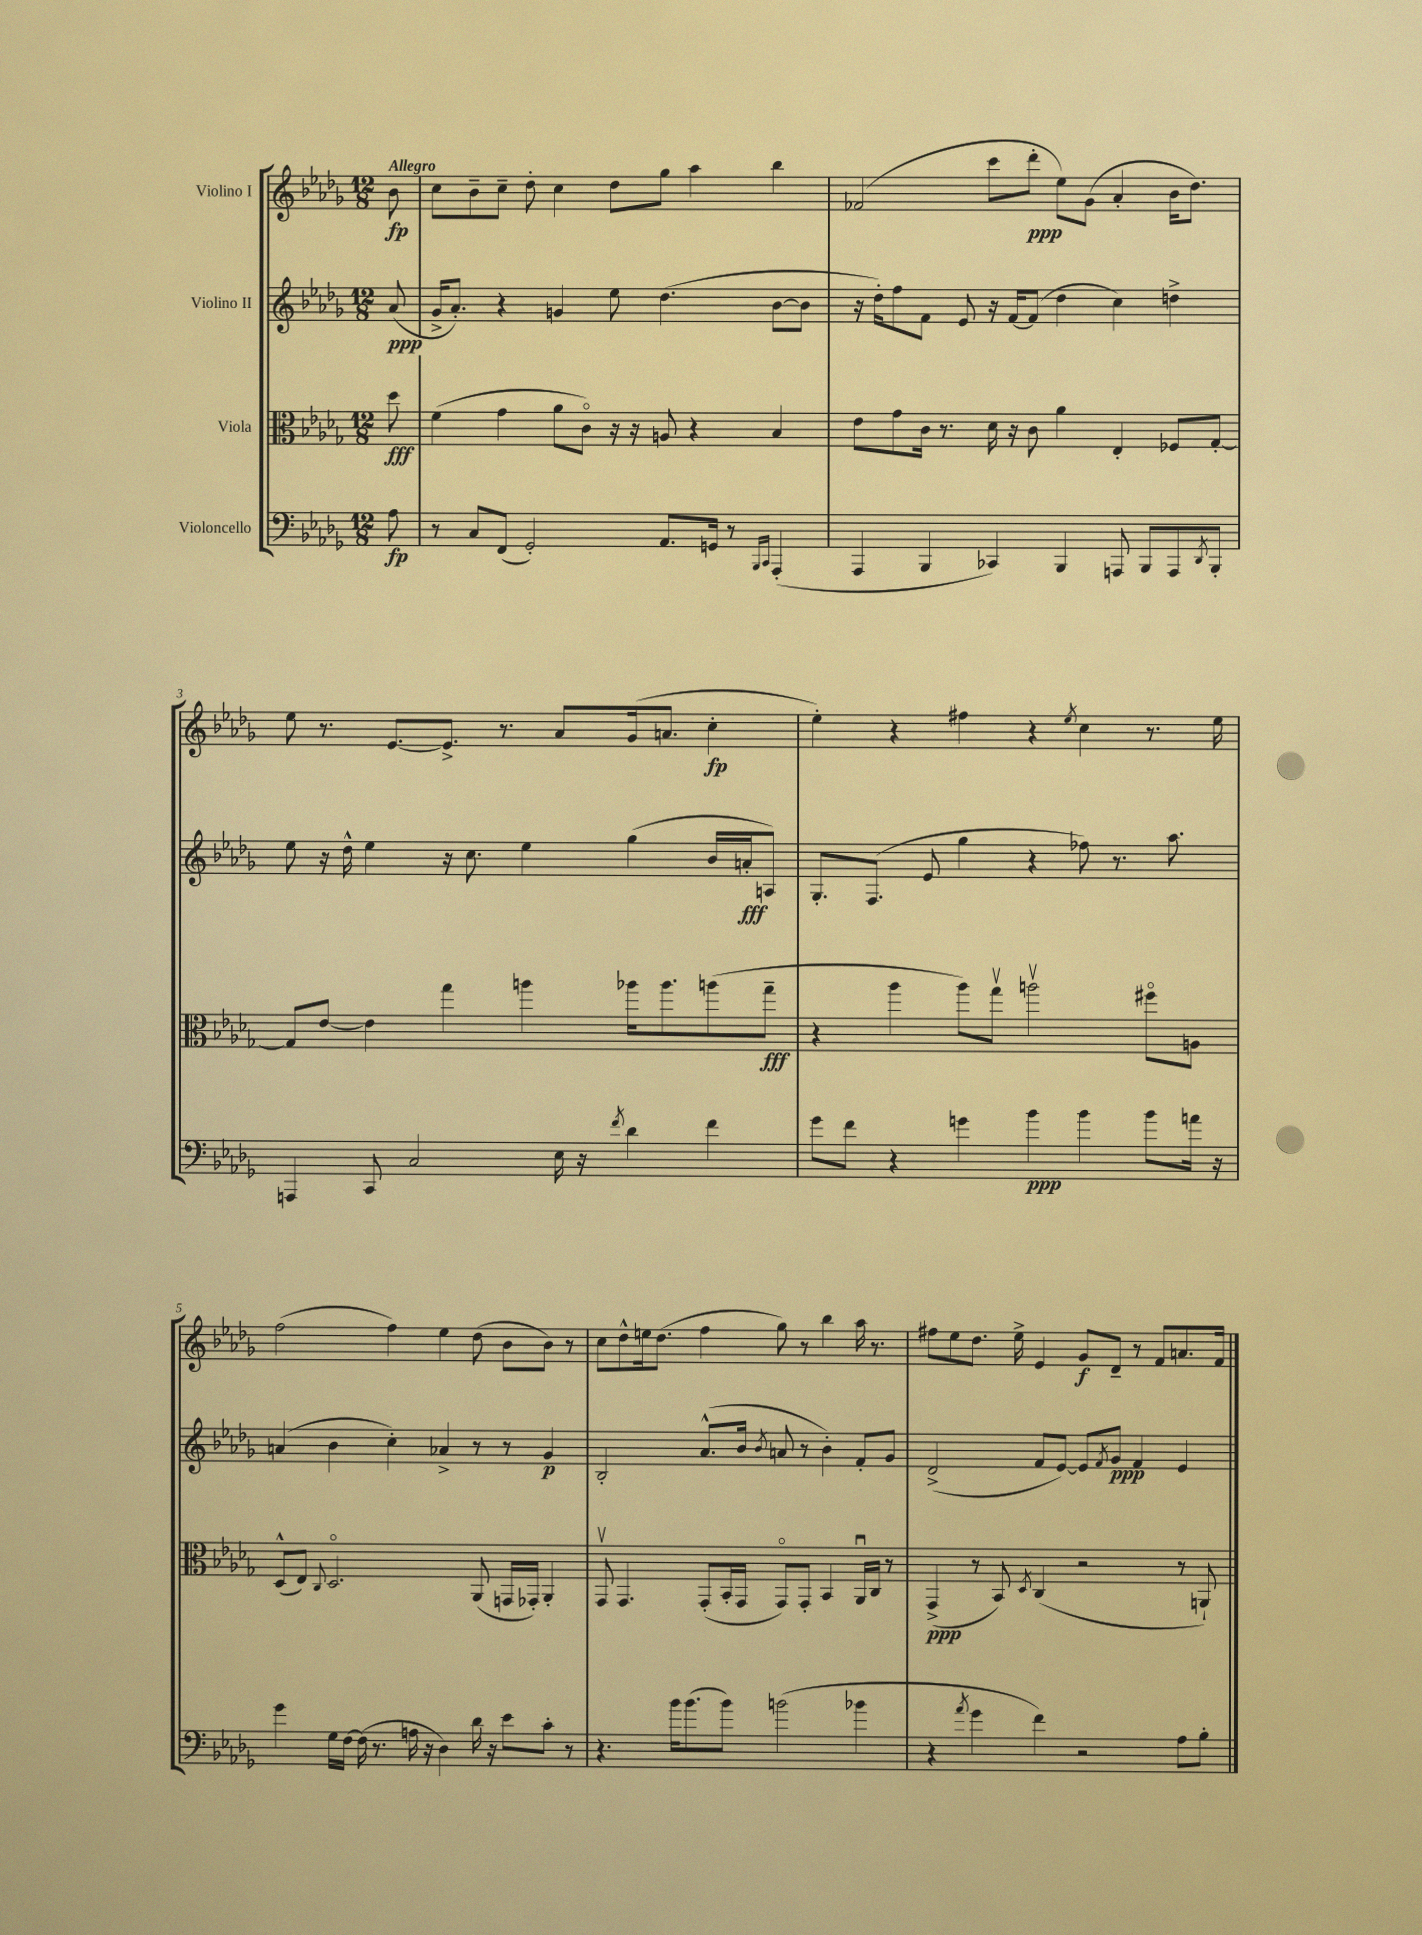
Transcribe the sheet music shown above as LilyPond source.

<<
\new StaffGroup <<
\new Staff = "s0" \with { instrumentName = "Violino I" } {
    \clef treble \key des \major \numericTimeSignature \time 12/8 \partial 8 \tempo "Allegro"
    bes'8\fp |
    c''8 bes'8-- c''8-- des''8-. c''4 des''8 ges''8 aes''4 bes''4 |
    fes'2( c'''8 des'''8-.\ppp ees''8) ges'8( aes'4-. bes'16 des''8.) |
    ees''8 r8. ees'8.~ ees'8.-> r8. aes'8 ges'16( a'8. c''4-.\fp |
    ees''4-.) r4 fis''4 r4 \acciaccatura { ees''8 } c''4 r8. ees''16 |
    f''2( f''4) ees''4 des''8( bes'8 bes'8) r8 |
    c''8 des''8-^ e''16 des''8.( f''4 ges''8) r8 bes''4 aes''16 r8. |
    fis''8 ees''8 des''8. ees''16-> ees'4 ges'8\f des'8-- r8 f'8 a'8. f'16 \bar "|." |
}
\new Staff = "s1" \with { instrumentName = "Violino II" } {
    \clef treble \key des \major \numericTimeSignature \time 12/8 \partial 8
    aes'8\ppp( |
    ges'16-> aes'8.-.) r4 g'4 ees''8 des''4.( bes'8~ bes'8 |
    r16 des''16-.) f''8 f'8 ees'8 r16 f'16~ f'8( des''4 c''4) d''4-> |
    ees''8 r16 des''16-^ ees''4 r16 c''8. ees''4 ges''4( bes'16 a'16-.\fff a8) |
    ges8.-. f8.( ees'8 ges''4 r4 fes''8) r8. aes''8. |
    a'4( bes'4 c''4-.) aes'4-> r8 r8 ges'4\p |
    bes2-. aes'8.-^( bes'16 \acciaccatura { bes'8 } a'8 r8 bes'4-.) f'8-. ges'8 |
    des'2->( f'8 ees'8~) ees'8 \acciaccatura { f'8 } ges'8\ppp f'4 ees'4 \bar "|." |
}
\new Staff = "s2" \with { instrumentName = "Viola" } {
    \clef alto \key des \major \numericTimeSignature \time 12/8 \partial 8
    des''8\fff |
    f'4( ges'4 aes'8 c'8\flageolet) r16 r16 a8 r4 bes4 |
    ees'8 ges'8 c'16 r8. des'16 r16 c'8 aes'4 ees4-. fes8 ges8~-. |
    ges8 ees'8~ ees'4 ges''4 a''4 aes''16 aes''8. a''8( ges''8--\fff |
    r4 aes''4 aes''8) ges''8\upbow a''2\upbow fis''8\flageolet a8 |
    des8-^( ees8) \appoggiatura { c8 } des2.\flageolet aes,8( g,16 ges,16-.) aes,4-. |
    ges,8\upbow ges,4. ges,8-.( bes,16-. ges,16 ges,8\flageolet) ges,8-. bes,4 aes,16\downbow c16 r8 |
    ges,4->\ppp( r8 bes,8) \acciaccatura { des8 } c4( r2 r8 a,8-!) \bar "|." |
}
\new Staff = "s3" \with { instrumentName = "Violoncello" } {
    \clef bass \key des \major \numericTimeSignature \time 12/8 \partial 8
    aes8\fp |
    r8 c8 f,8( ges,2-.) aes,8. g,16 r8 \grace { bes,,16 c,16 } aes,,4-.( |
    aes,,4 bes,,4 ces,4) bes,,4 a,,8 bes,,8 a,,8 \acciaccatura { des,8 } bes,,8-. |
    a,,4 c,8 c2 ees16 r16 \acciaccatura { f'8 } des'4 f'4 |
    ges'8 f'8 r4 g'4 bes'4\ppp bes'4 bes'8 a'16 r16 |
    ges'4 ges16 f16~ f16( r8. a16 r16 des4) des'16 r16 ees'8 c'8-. r8 |
    r4. bes'16 bes'8.( bes'8) b'2( bes'4 |
    r4 \acciaccatura { aes'8 } ges'4 f'4) r2 aes8 bes8-. \bar "|." |
}
>>
>>
